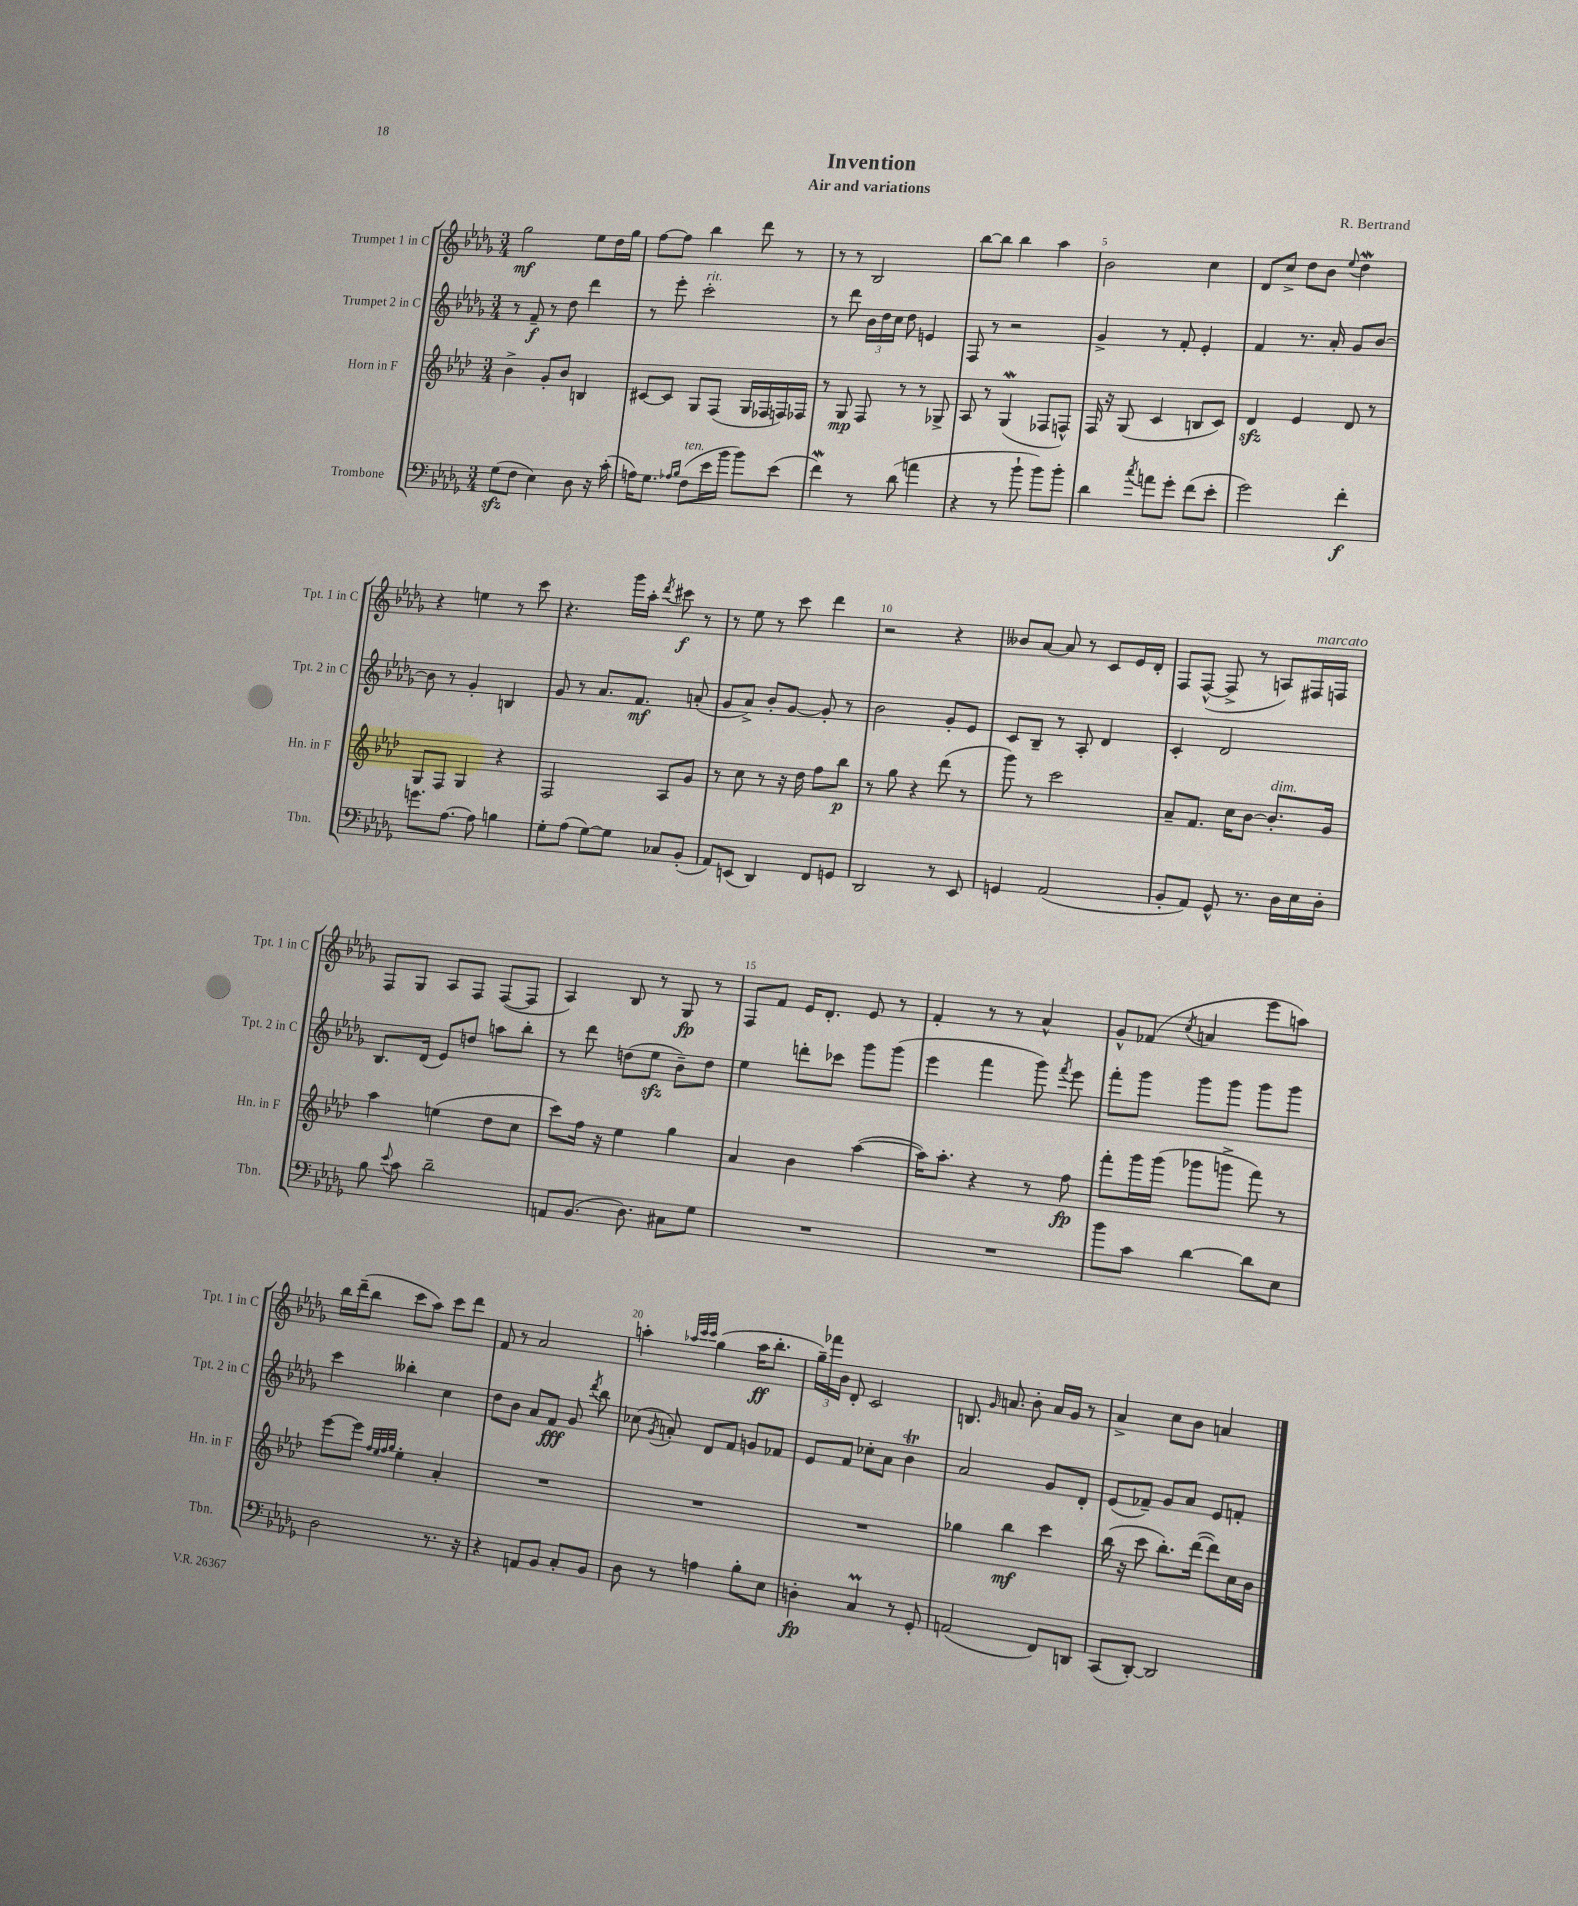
\header { title = "Invention" composer = "R. Bertrand" subtitle = "Air and variations" }
<<
\new StaffGroup <<
\new Staff = "s0" \with { instrumentName = "Trumpet 1 in C" shortInstrumentName = "Tpt. 1 in C" } {
    \clef treble \key des \major \numericTimeSignature \time 3/4
    \autoBeamOff ges''2\mf ees''8[ des''16 ges''16] |
    f''8[~ f''8] bes''4 des'''8 r8 |
    r8 r8 bes2 |
    bes''8[~ bes''8] bes''4 aes''4 |
    bes'2 c''4 |
    des'8[ c''8]-> des''8[ bes'8] \appoggiatura { ees''8 } des''4\mordent |
    r4 e''4 r8 c'''8 |
    r4. ges'''16[ aes''16]-. \acciaccatura { des'''8 } cis'''8\f r8 |
    r8 ees''8 r8 c'''8 des'''4 |
    r2 r4 |
    beses'8[ aes'8]~ aes'8 r8 c'8[ ees'16 des'16]-. |
    f8[ f8]~-^( f8-> r8 a8[) fis16^\markup { \italic "marcato" } f16] |
    f8[ ges8] aes8[ f8] f8[~( f8] |
    aes4) bes8 r8 ges8\fp r8 |
    f8[ f'8] ees'16[ des'8.]-. ees'8 r8 |
    f'4-. r8 r8 aes'4-^ |
    ges'8[-^ fes'8]( \acciaccatura { c''8 } a'4 ees'''8[ a''8]) |
    bes''16[ des'''16--( bes''8] c'''8[ aes''8]) c'''8[ des'''8] |
    f'8 r8 aes'2 |
    a''4-. \grace { aes''32[ c'''32 c'''32] } ges''4( aes''16[\ff bes''8.]-. |
    \tuplet 3/2 { ges''16[--) fes'''16 bes'16] } des'8-. c'2 |
    b8. \grace { ges'16 } a'8. bes'8-. a'16[ ges'16] r8 |
    aes'4-> c''8[ bes'8] a'4 \bar "|." |
}
\new Staff = "s1" \with { instrumentName = "Trumpet 2 in C" shortInstrumentName = "Tpt. 2 in C" } {
    \clef treble \key des \major \numericTimeSignature \time 3/4
    \autoBeamOff r8 f'8--\f r8 des''8 des'''4 |
    r8 ees'''8-. c'''2-.^\markup { \italic "rit." } |
    r8 des'''8 \tuplet 3/2 { bes'16[ des''16 c''16] } des''8 e'4 |
    f8 r8 r2 |
    ges'4-> r8 f'8-. ees'4-. |
    f'4 r8. aes'16-. ges'8[ bes'8]~ |
    bes'8 r8 ges'4-. b4 |
    ges'8 r8 aes'8.[ f'8.]\mf a'8-.( |
    ges'8[ aes'8]->) bes'8[-. ges'8]~ ges'8-. r8 |
    bes'2 ges'8[-. ees'8] |
    c'8[ bes8]-- r8 aes8-. des'4 |
    c'4-. des'2 |
    bes8.[ des'16]( ees'8[) d''8] a''8[ bes''8]-. |
    r8 des'''8 d''8[( ees''8]\sfz bes'8[--) d''8] |
    ees''4 d'''8[-. ces'''8] ges'''8[ ges'''8]( |
    ees'''4 f'''4 ges'''8) \acciaccatura { f'''8 } ees'''8 |
    f'''8[-. ges'''8] ges'''8[ ges'''8] ges'''8[ ges'''8] |
    c'''4 beses''4-. c''4 |
    des''8[ bes'8] aes'8[ f'8]\fff ges'8 \acciaccatura { des'''8 } bes''8 |
    ces''8( \acciaccatura { ges'8 } a'8-.) des'8[ f'8] g'8[ fes'8] |
    ees'8[ f'8] ces''8[-. aes'8] bes'4\trill |
    aes'2 ges'8[ des'8]-. |
    ees'8[( fes'8]--) ges'8[ aes'8] ees'8[ f'8]-. \bar "|." |
}
\new Staff = "s2" \with { instrumentName = "Horn in F" shortInstrumentName = "Hn. in F" } {
    \clef treble \key aes \major \numericTimeSignature \time 3/4
    \autoBeamOff bes'4-> g'8[-. bes'8] b4 |
    cis'8[~ cis'8] g8[ f8]( g16[ fes16 f16) fes16] |
    r8 g8\mp f8 r8 r8 ges8-> |
    aes8 r8 g4\mordent( fes8[ f8]-^) |
    f16 r16 g8( c'4 b8[ c'8]) |
    des'4\sfz ees'4 des'8 r8 |
    g8[ f8] g4 r4 |
    f2 aes8[ g'8] |
    r8 c''8 r8 r16 des''16 f''8[ bes''8]\p |
    r8 g''8 r4 des'''8( r8 |
    g'''8) r8 c'''2 |
    aes'8[-- f'8.] c''16[ bes'8]~ bes'8.[-.^\markup { \italic "dim." } g'16] |
    aes''4 e''4( des''8[ c''8] |
    c'''8[) f''16] r16 ees''4 g''4 |
    aes'4 bes'4 aes''4~( |
    aes''16[) aes''8.]-. r4 r8 f''8\fp |
    f'''8[-. g'''16 g'''16]( ges'''8[ g'''8]-> f'''8) r8 |
    ees'''8[~ ees'''8] \grace { f''32[ ees''32 f''32 g''32] } ees''4-. aes'4-. |
    R2. |
    R2. |
    R2. |
    ges''4 bes''4\mf c'''4 |
    bes''16( r16 c'''8 bes''8.[-.) des'''16]~( des'''8[) c''16 bes'16] \bar "|." |
}
\new Staff = "s3" \with { instrumentName = "Trombone" shortInstrumentName = "Tbn." } {
    \clef bass \key des \major \numericTimeSignature \time 3/4
    \autoBeamOff ges8[\sfz( f8] ees4) des8 r16 c'16-.( |
    a16[) ges8.] \grace { aes16[ bes16] } f8[^\markup { \italic "ten." }( ees'16 bes'16] bes'8[) ees'8]( |
    f'4\mordent) r8 des'8( a'4 |
    r4 r8 bes'8-! bes'8[) bes'8]-. |
    des'4 \acciaccatura { c''8 } a'8[ ges'8]-. f'8[( ees'8]-. |
    ges'2) f'4-.\f |
    g'8.[ aes8.]~ aes8 b4 |
    ges8[-. aes8]( ges8[~) ges8] ces8[ bes,8]-.( |
    aes,8[) e,8]( des,4) f,8[ g,8] |
    des,2 r8 ees,8 |
    g,4 aes,2( |
    bes,8[-. aes,8]) ges,8-^ r8. des16[ ees16 des16]-. |
    bes8 \appoggiatura { ees'8 } c'8 des'2-- |
    a,8[ bes,8.]( des8.) cis8[ ges8] |
    R2. |
    R2. |
    bes'8[ c'8] des'4~ des'8[ ees8] |
    des2 r8. r16 |
    r4 a,8[ bes,8] c8[-. bes,8] |
    des8 r8 a4 bes8[-. ees8] |
    d4-.\fp c4\prall r8 ges,8-. |
    a,2( f,8[) d,8] |
    c,8[( des,8]~-.) des,2 \bar "|." |
}
>>
>>
\layout { \context { \Score \override BarNumber.break-visibility = ##(#f #t #t) barNumberVisibility = #(every-nth-bar-number-visible 5) } }
